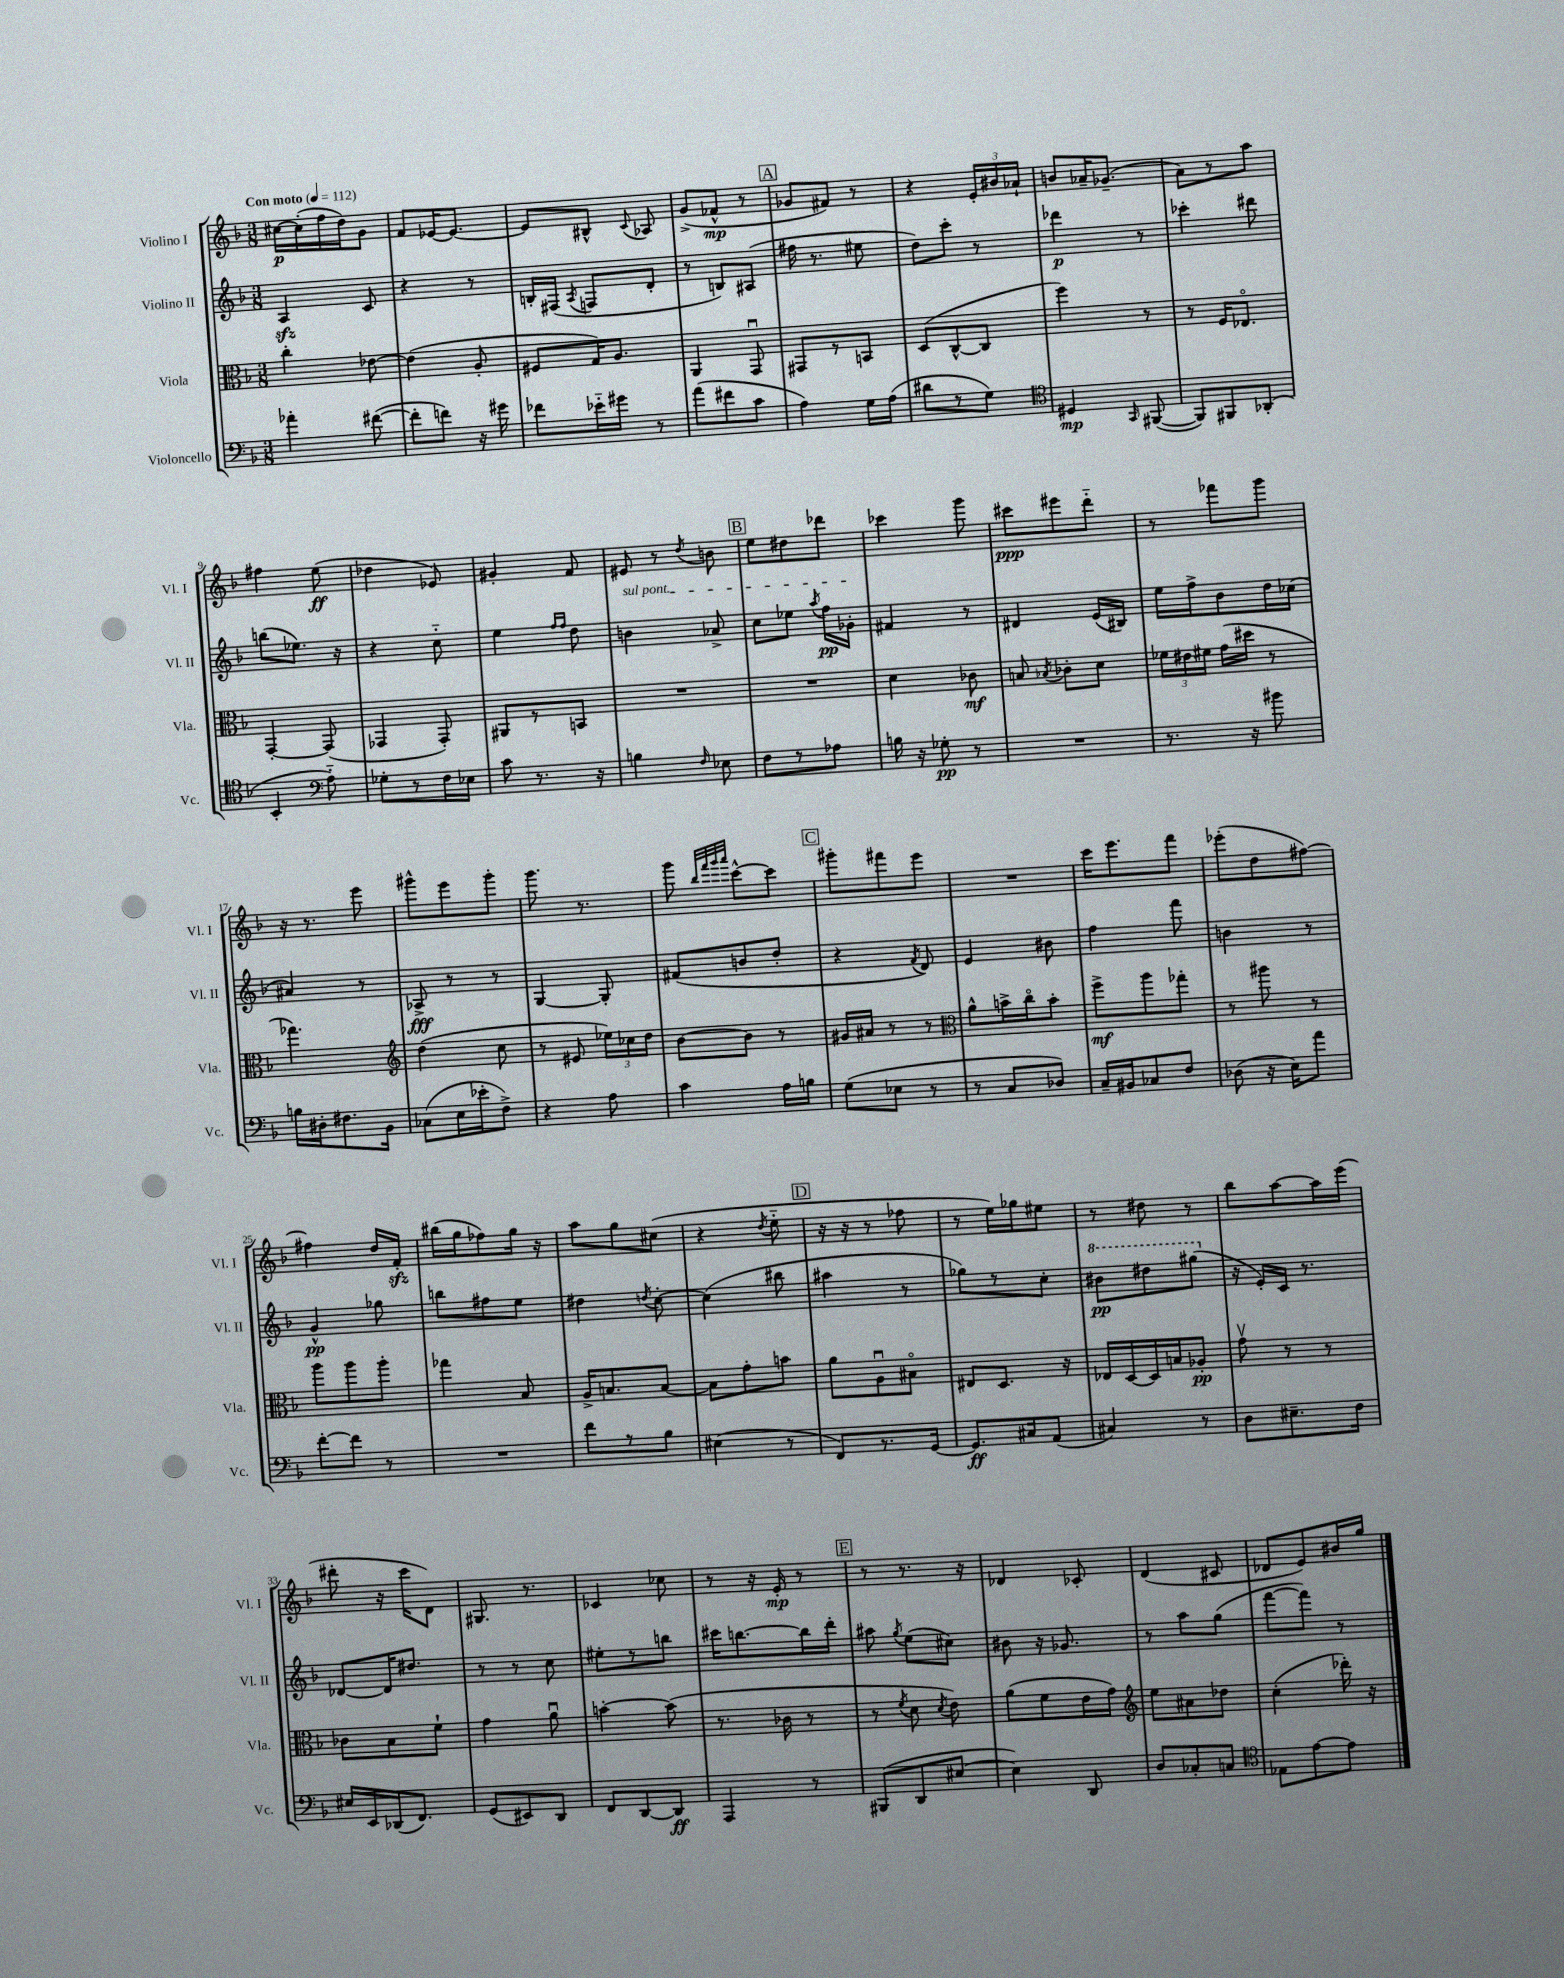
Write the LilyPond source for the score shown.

<<
\new StaffGroup <<
\new Staff = "s0" \with { instrumentName = "Violino I" shortInstrumentName = "Vl. I" } {
    \clef treble \key f \major \numericTimeSignature \time 3/8 \tempo "Con moto" 4 = 112
    \autoBeamOff cis''16[~\p cis''16-.( f''16 d''16) g'8] |
    f'8[ ees'16~ ees'8.]~ |
    ees'8[ bis8]-^ \appoggiatura { c'8 } aes8 |
    g'8[->( fes'8]-^\mp r8 |
    \mark \markup { \box "A" } ges'8[ fis'8]) r8 |
    r4 \tuplet 3/2 { e'16[-. bis'16 aes'16]-! } |
    b'8[ aes'16-- ges'8.]--( |
    a'8[) r8 a''8] |
    fis''4 e''8\ff( |
    des''4 ees'8) |
    gis'4-. f'8 |
    eis'8 r8 \acciaccatura { d''8 } b'8 |
    \mark \markup { \box "B" } e''8[ dis''8 des'''8] |
    ces'''4 g'''8 |
    cis'''8[\ppp eis'''8 d'''8]-_ |
    r8 fes'''8[ g'''8] |
    r16 r8. e'''8 |
    gis'''8[-^ e'''8 gis'''8]-. |
    g'''8. r8. |
    g'''8 \grace { bes''32[ f'''32 g'''32 a'''32] } c'''8[~-^ c'''8] |
    \mark \markup { \box "C" } gis'''8[-. fis'''8 e'''8] |
    R4. |
    c'''16[ e'''8. f'''8] |
    ees'''8[-.( d''8 fis''8]~) |
    fis''4 d''16[ f'16]-.\sfz |
    bis''16[( g''16 fes''8) g''16] r16 |
    a''8[ g''8 cis''8]( |
    r4 \acciaccatura { d''8 } e''8-_ |
    \mark \markup { \box "D" } r16 r16 r8 fes''8 |
    r8 e''16[) ges''16 eis''8] |
    r8 dis''8 r8 |
    bes''8[ a''8~ a''16 e'''16]( |
    dis'''8-. r16 c'''16[ d'8]) |
    gis8. r8. |
    ces'4 ces''8 |
    r8 r16 e'16-.\mp r8 |
    \mark \markup { \box "E" } r8 r8. r16 |
    des'4 ces'8-. |
    d'4( cis'8 |
    des'8[ e'8) bis'16 g''16] \bar "|." |
}
\new Staff = "s1" \with { instrumentName = "Violino II" shortInstrumentName = "Vl. II" } {
    \clef treble \key f \major \numericTimeSignature \time 3/8
    \autoBeamOff a4\sfz c'8 |
    r4 r8 |
    b16[-. fis16]( \acciaccatura { a8 } f8[ d'8]-. |
    r8 b8[) ais8]( |
    \mark \markup { \box "A" } fis''16 r8. eis''8 |
    d''8[) c'''8]-. r8 |
    des'''4\p r8 |
    ces'''4-. dis'''8 |
    b''8[( ees''8.]) r16 |
    r4 c''8-_ |
    e''4 \grace { f''16[ f''16] } d''8 |
    \once \override TextSpanner.bound-details.left.text = \markup { \italic "sul pont." } b'4\startTextSpan aes'8-> |
    \mark \markup { \box "B" } c''8[ ees''8] \acciaccatura { a''8 } f''16[\pp ges'16]-.\stopTextSpan |
    fis'4 r8 |
    dis'4 e'16[( bis16]) |
    e''16[ f''16-> bes'8 d''16 ces''16]( |
    ais'4) r8 |
    aes8->\fff r8 r8 |
    g4~ g8-. |
    fis'8[( b'8 d''8]-. |
    \mark \markup { \box "C" } r4 \acciaccatura { f'8 } d'8) |
    e'4 bis'8 |
    f''4 f'''8 |
    b'4 r8 |
    g'4-^\pp ges''8 |
    b''8[ fis''8 e''8] |
    dis''4 \acciaccatura { d''8 } c''8~-. |
    c''4( bis''8 |
    \mark \markup { \box "D" } ais''4 r8 |
    ges''8[) r8 c''8]-. |
    \ottava #1 bis''8[\pp dis'''8 gis'''8]( \ottava #0 |
    r16 e'16[-.) c'16] r8. |
    des'8[~ des'16 dis''8.] |
    r8 r8 c''8 |
    eis''8[-. r8 b''8] |
    cis'''16[ b''8.~ b''16 d'''16]-. |
    \mark \markup { \box "E" } ais''8 \acciaccatura { g''8 } e''8[( cis''8]) |
    bis'8 r16 ges'8. |
    r8 a''8[ g''8]( |
    f'''8[~ f'''8]) r8 \bar "|." |
}
\new Staff = "s2" \with { instrumentName = "Viola" shortInstrumentName = "Vla." } {
    \clef alto \key f \major \numericTimeSignature \time 3/8
    \autoBeamOff c''4-. ees'8~ |
    ees'4( a8-. |
    fis8[ g16) a8.] |
    a,4 g,8\downbow |
    \mark \markup { \box "A" } gis,8[ r8 b,8] |
    d8[( c8~-^ c8] |
    f''4) r8 |
    r8 f16[ ees8.]\flageolet |
    g,4~-. g,8( |
    ges,4 ges,8-.) |
    ais,8[ r8 b,8] |
    R4. |
    \mark \markup { \box "B" } R4. |
    d'4 ces'8\mf |
    b8 \acciaccatura { bes8 } ces'8[-. d'8] |
    \tuplet 3/2 { fes'16[ eis'16 fis'16] } g'16[( dis''16] r8 |
    ges''4.) |
    \clef treble d''4( c''8 |
    r8 eis'8 \tuplet 3/2 { ees''16[) ces''16 d''16] } |
    bes'8[~ bes'8] r8 |
    \mark \markup { \box "C" } gis'16[ ais'16] r8 r8 |
    \clef alto a'8[-^ b'16-> c''16\flageolet b'8]-. |
    f''8[->\mf a''8 ges''8]-. |
    r8 ais''8 r8 |
    a''8[ a''8 a''8]-. |
    ges''4 bes8 |
    a16[-> b8. b8]~ |
    b8[ g'8-. b'8] |
    \mark \markup { \box "D" } a'8[ a8\downbow bis8]\flageolet |
    eis8[ d8.] r16 |
    ees16[ d16~ d16 b16 aes8]-.\pp |
    g'8\upbow r8 r8 |
    ces'8[ bes8 f'8]-! |
    g'4 a'8\downbow |
    b'4~-. b'8( |
    r8. ces'16 r8 |
    \mark \markup { \box "E" } r8 \acciaccatura { f'8 } d'8 \acciaccatura { d'8 } e'8) |
    a'8[( f'8 e'16 g'16]) |
    \clef treble e''8[ ais'8 des''8] |
    c''4-.( des'''16-.) r16 \bar "|." |
}
\new Staff = "s3" \with { instrumentName = "Violoncello" shortInstrumentName = "Vc." } {
    \clef bass \key f \major \numericTimeSignature \time 3/8
    \autoBeamOff aes'4-. fis'8~( |
    fis'8[-. f'8]) r16 gis'16 |
    fes'8[ ees'16-_ gis'16] r8 |
    a'8[( fis'8 c'8] |
    \mark \markup { \box "A" } a4) g16[ a16]( |
    dis'8[ r8 g8]) |
    \clef tenor dis4\mp \grace { g,16 } fis,8~( |
    fis,8[) fis,8 aes,8]-.( |
    bes,4-. \clef bass a8-_) |
    ges8[-. r8 f16 ees16] |
    c'8 r8. r16 |
    b4 \grace { f16 } ees8 |
    \mark \markup { \box "B" } f8[ r8 aes8] |
    b16 r16 ges8-.\pp r8 |
    R4. |
    r8. r16 bis'8 |
    b16[ dis16-. fis8. bes,16] |
    ces8[( e16 ees'16-. f8]->) |
    r4 a8 |
    c'4 a16[ b16] |
    \mark \markup { \box "C" } g8[( ees8] r8 |
    r8 c8[ des8]) |
    c16[-- bis,16 ces8 f8] |
    des8( r16 e16[) a'8] |
    f'8[~-. f'8] r8 |
    R4. |
    f'8[ r8 bes8] |
    eis4( r8 |
    \mark \markup { \box "D" } f,8[) r8. g,16]~ |
    g,8.[\ff cis16 a,8]( |
    cis4) r8 |
    d8[ eis8.-- f16] |
    eis16[ e,16 des,16( f,8.]) |
    g,8[( eis,8) d,8] |
    f,8[ d,8~ d,8]\ff |
    a,,4 r8 |
    \mark \markup { \box "E" } bis,,8[( d,8 eis8]~ |
    eis4) d,8 |
    d8[ ces8-. c8] |
    \clef tenor ees8[ e'8~ e'8] \bar "|." |
}
>>
>>
